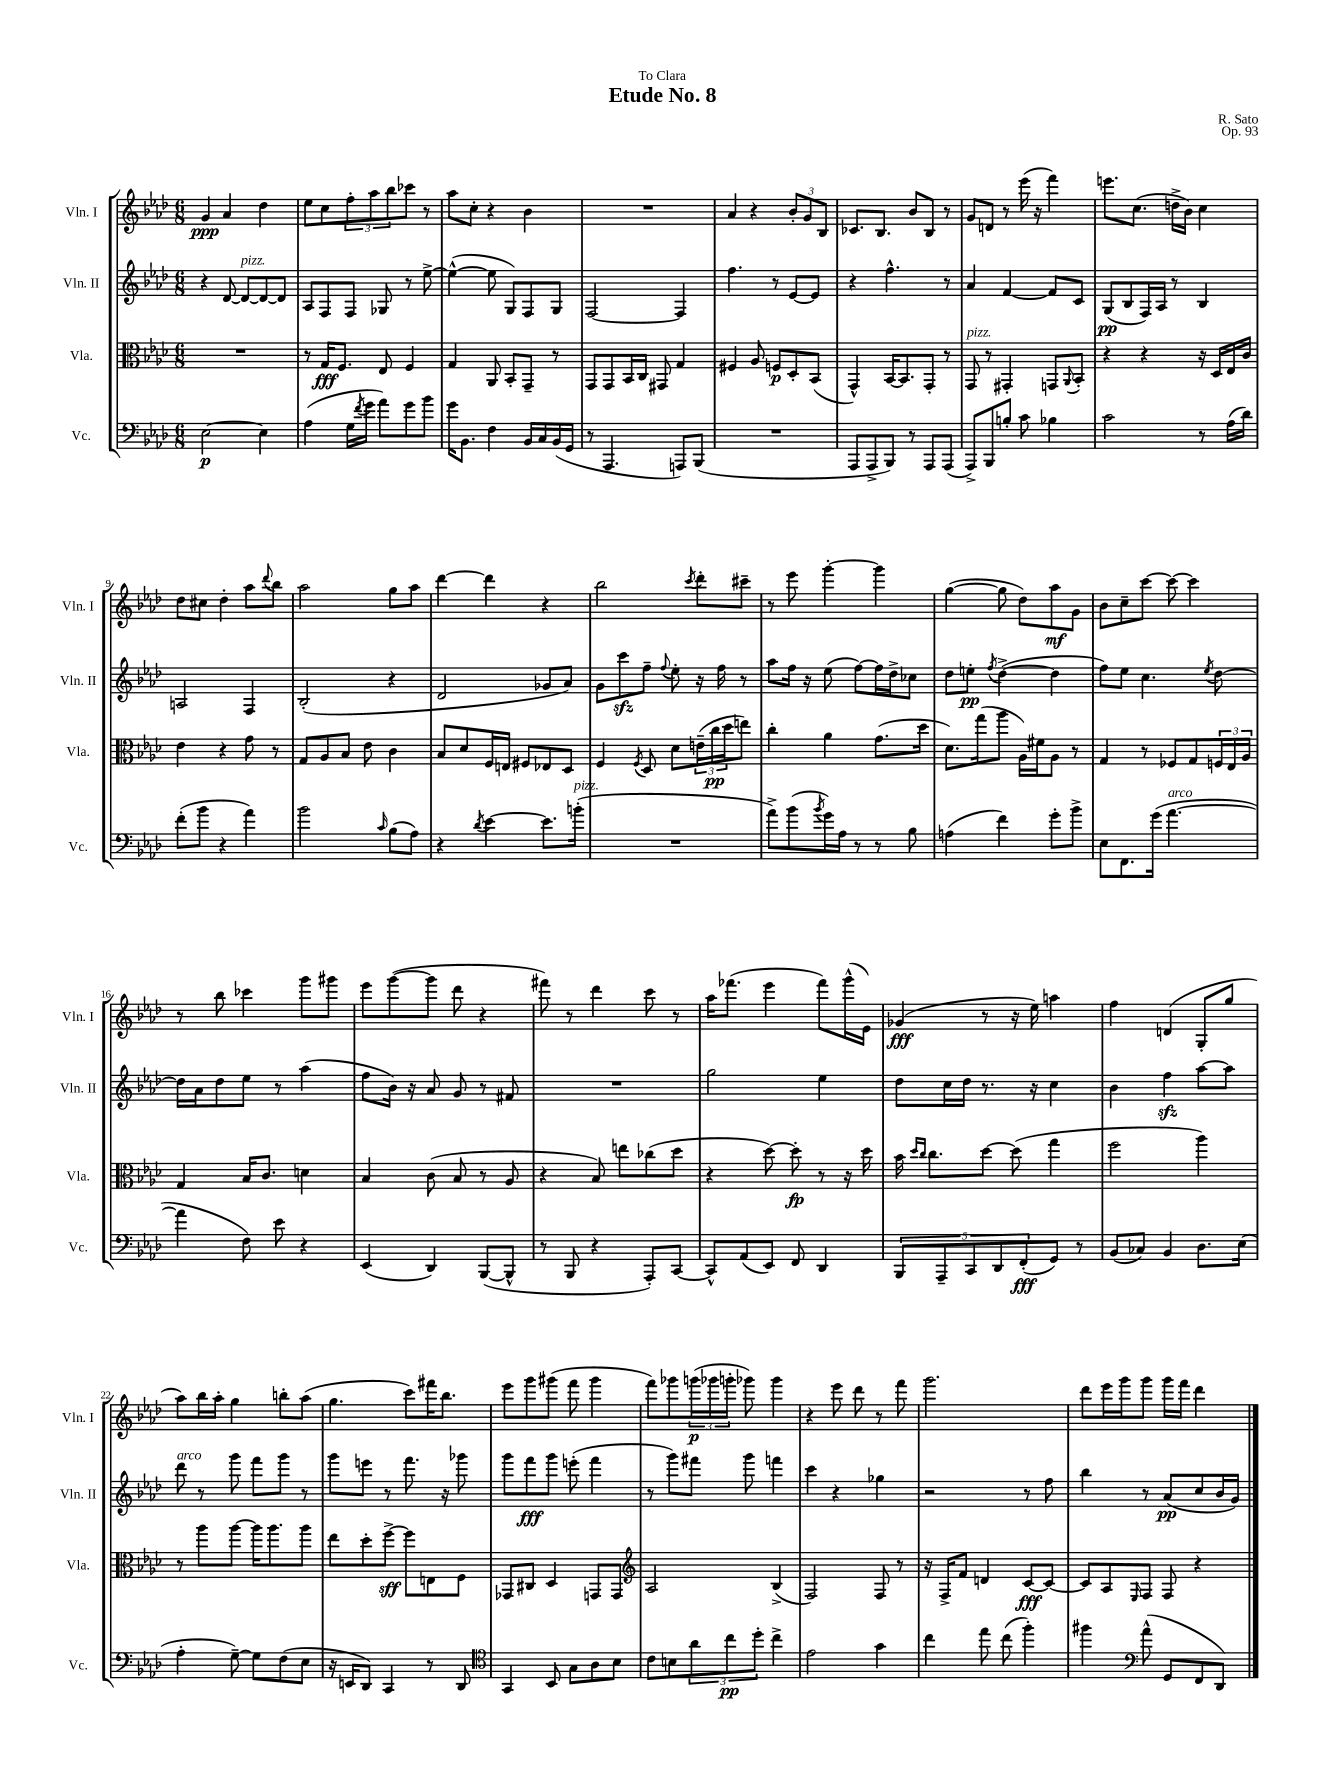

**kern	**dynam	**kern	**dynam	**kern	**dynam	**kern	**dynam
*part4	*part4	*part3	*part3	*part2	*part2	*part1	*part1
*staff4	*staff4	*staff3	*staff3	*staff2	*staff2	*staff1	*staff1
*I"Vc.	*	*I"Vla.	*	*I"Vln. II	*	*I"Vln. I	*
*I'Vc.	*	*I'Vla.	*	*I'Vln. II	*	*I'Vln. I	*
*clefF4	*	*clefC3	*	*clefG2	*	*clefG2	*
*k[b-e-a-d-]	*	*k[b-e-a-d-]	*	*k[b-e-a-d-]	*	*k[b-e-a-d-]	*
*M6/8	*	*M6/8	*	*M6/8	*	*M6/8	*
=1	=1	=1	=1	=1	=1	=1	=1
[2E-\	p	2.r	.	4r	.	4g/	ppp
.	.	.	.	[8d-/	.	4a-/	.
!	!	!	!	!LO:TX:a:i:t=pizz.	!	!	!
.	.	.	.	8d-/L_	.	.	.
4E-\]	.	.	.	8d-/_	.	4dd-\	.
.	.	.	.	8d-/J]	.	.	.
=2	=2	=2	=2	=2	=2	=2	=2
(4A-\	.	8r	.	8A-/L	.	8ee-\L	.
.	.	16G/KL	fff	8F/	.	8cc\	.
.	.	8.F/J	.	.	.	.	.
16G\LL	.	.	.	8F/J	.	12ff'\	.
8qf/	.	.	.	.	.	.	.
16g\JJ	.	.	.	.	.	.	.
.	.	.	.	.	.	12aa-\	.
8a-\L)	.	8E-/	.	8G-X/	.	.	.
.	.	.	.	.	.	12bb-\	.
8g\	.	4F/	.	8r	.	8ccc-X\J	.
8b-\J	.	.	.	[8ee-^\	.	8r	.
=3	=3	=3	=3	=3	=3	=3	=3
16g\KL	.	4G/	.	(4ee-^^\_	.	8aa-\L	.
8.BB-\J	.	.	.	.	.	.	.
.	.	.	.	.	.	8cc'\J	.
4F\	.	8AA-/	.	8ee-\]	.	4r	.
.	.	8BB-'/L	.	8G/L)	.	.	.
16BB-/LL	.	8GG~/J	.	8F/	.	4b-\	.
16C/	.	.	.	.	.	.	.
(16BB-/	.	8r	.	8G/J	.	.	.
16GG/JJ	.	.	.	.	.	.	.
=4	=4	=4	=4	=4	=4	=4	=4
8r	.	8GG/L	.	[2F/	.	2.r	.
4.AAA-/	.	8GG/	.	.	.	.	.
.	.	16BB-/L	.	.	.	.	.
.	.	16C/JJ	.	.	.	.	.
.	.	8GG#X/	.	.	.	.	.
8AAAn/L)	.	4G/	.	4F/]	.	.	.
(8BBB-/J	.	.	.	.	.	.	.
=5	=5	=5	=5	=5	=5	=5	=5
2.r	.	4F#X/	.	4.ff\	.	4a-/	.
.	.	8A-/	.	.	.	4r	.
.	.	8Fn/L	p	8r	.	.	.
.	.	8D-'/	.	[8e-/L	.	12b-'/L	.
.	.	.	.	.	.	12g/	.
.	.	(8BB-/J	.	8e-/J]	.	.	.
.	.	.	.	.	.	12B-/J	.
=6	=6	=6	=6	=6	=6	=6	=6
8AAA-/L	.	4GG^^/)	.	4r	.	8.c-X/L	.
8AAA-^/	.	.	.	.	.	.	.
.	.	.	.	.	.	8.B-/J	.
8BBB-/J)	.	[16BB-/KL	.	4.ff^^\	.	.	.
.	.	8.BB-/]	.	.	.	.	.
8r	.	.	.	.	.	8b-/L	.
8AAA-/L	.	8GG'/J	.	.	.	8B-/J	.
(8AAA-/J	.	8r	.	8r	.	8r	.
=7	=7	=7	=7	=7	=7	=7	=7
!	!	!LO:TX:a:i:t=pizz.	!	!	!	!	!
8AAA-^/L)	.	8GG/	.	4a-/	.	8g/L	.
8BBB-/	.	8r	.	.	.	8dn/J	.
8Bn'/J	.	4GG#X'/	.	[4f/	.	8r	.
8c\	.	.	.	.	.	(16eee-\	.
.	.	.	.	.	.	16r	.
4B-X\	.	8GGn/L	.	8f/L]	.	4fff\)	.
.	.	8qqAA-/	.	.	.	.	.
.	.	8BB-'/J	.	8c/J	.	.	.
=8	=8	=8	=8	=8	=8	=8	=8
2c\	.	4r	.	(8G/L	pp	8.eeen\L	.
.	.	.	.	8B-/	.	.	.
.	.	.	.	.	.	(8.cc\J	.
.	.	4r	.	16F/L)	.	.	.
.	.	.	.	16A-/JJ	.	.	.
.	.	.	.	8r	.	16ddn^\LL	.
.	.	.	.	.	.	16b-\JJ)	.
8r	.	16r	.	4B-/	.	4cc\	.
.	.	16D-/LL	.	.	.	.	.
(16A-\LL	.	16E-/	.	.	.	.	.
16d-\JJ)	.	16c/JJ	.	.	.	.	.
!!LO:LB:g=z
=9	=9	=9	=9	=9	=9	=9	=9
(8f'\L	.	4e-\	.	2An/	.	8dd-\L	.
8b-\J	.	.	.	.	.	8cc#X\J	.
4r	.	4r	.	.	.	4dd-'\	.
4a-\)	.	8g\	.	4F/	.	8aa-\L	.
.	.	.	.	.	.	8qqddd-/	.
.	.	8r	.	.	.	8bb-\J	.
=10	=10	=10	=10	=10	=10	=10	=10
2b-\	.	8G/L	.	(2B-'/	.	2aa-\	.
.	.	8A-/	.	.	.	.	.
.	.	8B-/J	.	.	.	.	.
.	.	8e-\	.	.	.	.	.
16qqc/	.	.	.	.	.	.	.
(8B-\L	.	4c\	.	4r	.	8gg\L	.
8A-\J)	.	.	.	.	.	8aa-\J	.
=11	=11	=11	=11	=11	=11	=11	=11
4r	.	8B-/L	.	2d-/	.	[4ddd-\	.
.	.	8d-/	.	.	.	.	.
8qd-/	.	.	.	.	.	.	.
[4e-\	.	16F/L	.	.	.	4ddd-\]	.
.	.	16En/JJ	.	.	.	.	.
.	.	8F#X/L	.	.	.	.	.
8.e-\L]	.	8E-X/	.	8g-X/L	.	4r	.
.	.	8D-/J	.	8a-/J)	.	.	.
!LO:TX:a:i:t=pizz.	!	!	!	!	!	!	!
(16bn'\Jk	.	.	.	.	.	.	.
=12	=12	=12	=12	=12	=12	=12	=12
2.r	.	4F/	.	8g\L	.	2bb-\	.
.	.	.	.	8ccczz\	.	.	.
.	.	8qF/	.	.	.	.	.
.	.	8D-/	.	8ff~\J	.	.	.
.	.	.	.	8qqff/	.	.	.
.	.	8d-\L	.	8ee-'\	.	.	.
.	.	.	.	.	.	8qccc/	.
.	.	(24en~\L	.	16r	.	8ddd-'\L	.
.	.	24cc\	pp	.	.	.	.
.	.	.	.	16ff\	.	.	.
.	.	24dd-\J	.	.	.	.	.
.	.	8een\J)	.	8r	.	8ccc#X~\J	.
=13	=13	=13	=13	=13	=13	=13	=13
8a-^\L)	.	4cc'\	.	8aa-\L	.	8r	.
(8b-\	.	.	.	16ff\Jk	.	8eee-\	.
.	.	.	.	16r	.	.	.
8qb-/	.	.	.	.	.	.	.
16g\L)	.	4a-\	.	(8ee-\	.	[4ggg'\	.
16A-\JJ	.	.	.	.	.	.	.
8r	.	.	.	[8ff\L)	.	.	.
8r	.	(8.g\L	.	16ff\L]	.	4ggg\]	.
.	.	.	.	16dd-^\J	.	.	.
8B-\	.	.	.	8cc-X\J	.	.	.
.	.	16dd-\Jk	.	.	.	.	.
=14	=14	=14	=14	=14	=14	=14	=14
(4An\	.	8.d-\L)	.	8dd-\L	.	([4gg\	.
.	.	.	.	8een'\J	pp	.	.
.	.	(16gg\k	.	.	.	.	.
.	.	.	.	8qff/	.	.	.
4f\)	.	8aa-\J	.	([4dd-^\	.	8gg\]	.
.	.	16A-\LL)	.	.	.	8dd-\L)	.
.	.	16f#X\J	.	.	.	.	.
8g'\L	.	8A-\J	.	4dd-\]	.	8aa-\	mf
8b-^\J	.	8r	.	.	.	8g\J	.
=15	=15	=15	=15	=15	=15	=15	=15
8E-\L	.	4G/	.	8ff\L)	.	8b-\L	.
8.FF\	.	.	.	8ee-\J	.	8cc~\	.
.	.	8r	.	4.cc\	.	[8ccc\J	.
(16g\Jk	.	.	.	.	.	.	.
!LO:TX:a:i:t=arco	!	!	!	!	!	!	!
[4.a-\	.	8F-X/L	.	.	.	8ccc\_	.
.	.	8G/	.	.	.	4ccc\]	.
.	.	.	.	8qee-/	.	.	.
.	.	24Fn/L	.	[8dd-\	.	.	.
.	.	24E-/	.	.	.	.	.
.	.	24A-/JJ	.	.	.	.	.
!!LO:LB:g=z
=16	=16	=16	=16	=16	=16	=16	=16
4a-\]	.	4G/	.	16dd-\LL]	.	8r	.
.	.	.	.	16a-\J	.	.	.
.	.	.	.	8dd-\	.	8bb-\	.
8F\)	.	16B-/KL	.	8ee-\J	.	4ccc-X\	.
.	.	8.c/J	.	.	.	.	.
8e-\	.	.	.	8r	.	.	.
4r	.	4dn\	.	(4aa-\	.	8ggg\L	.
.	.	.	.	.	.	8ggg#X\J	.
=17	=17	=17	=17	=17	=17	=17	=17
(4EE-/	.	4B-/	.	8ff\L	.	8eee-\L	.
.	.	.	.	16b-\Jk)	.	([8ggg\	.
.	.	.	.	16r	.	.	.
4DD-/)	.	(8c\	.	8a-/	.	8ggg\J]	.
.	.	8B-/	.	8g/	.	8ddd-\	.
([8BBB-/L	.	8r	.	8r	.	4r	.
8BBB-^^/J]	.	8A-/	.	8f#X/	.	.	.
=18	=18	=18	=18	=18	=18	=18	=18
8r	.	4r	.	2.r	.	8fff#X\)	.
8BBB-/	.	.	.	.	.	8r	.
4r	.	8B-/)	.	.	.	4ddd-\	.
.	.	8een\L	.	.	.	.	.
8AAA-'/L)	.	(8cc-X\	.	.	.	8ccc\	.
[8CC/J	.	8dd-\J	.	.	.	8r	.
=19	=19	=19	=19	=19	=19	=19	=19
8CC^^/L]	.	4r	.	2gg\	.	16aa-\KL	.
.	.	.	.	.	.	(8.fff-X\J	.
(8AA-/	.	.	.	.	.	.	.
8EE-/J)	.	[8dd-\)	.	.	.	4eee-\	.
8FF/	.	8dd-'\]	fp	.	.	.	.
4DD-/	.	8r	.	4ee-\	.	8fff-\L)	.
.	.	16r	.	.	.	(16ggg^^\L	.
.	.	16dd-\	.	.	.	16e-\JJ)	.
=20	=20	=20	=20	=20	=20	=20	=20
10BBB-/L	.	16b-\	.	8dd-\L	.	(4g-X/	fff
.	.	16qqdd-/LL	.	.	.	.	.
.	.	16qqcc/JJ	.	.	.	.	.
.	.	8.cc\L	.	.	.	.	.
10AAA-~/	.	.	.	.	.	.	.
.	.	.	.	16cc\L	.	.	.
.	.	.	.	16dd-\JJ	.	.	.
10CC/	.	.	.	.	.	.	.
.	.	[8dd-\J	.	8.r	.	8r	.
10DD-/	.	.	.	.	.	.	.
.	.	(8dd-\]	.	.	.	16r	.
(10FF'/	fff	.	.	.	.	.	.
.	.	.	.	16r	.	16ee-\)	.
8GG/J)	.	4gg\	.	4cc\	.	4aan\	.
8r	.	.	.	.	.	.	.
=21	=21	=21	=21	=21	=21	=21	=21
(8BB-/L	.	2ff\	.	4b-\	.	4ff\	.
8C-X/J)	.	.	.	.	.	.	.
4BB-/	.	.	.	4ffzz\	.	(4dn/	.
8.D-\L	.	4aa-\)	.	[8aa-\L	.	8G'/L	.
.	.	.	.	8aa-\J]	.	8gg/J	.
(16E-\Jk	.	.	.	.	.	.	.
!!LO:LB:g=z
=22	=22	=22	=22	=22	=22	=22	=22
!	!	!	!	!LO:TX:a:i:t=arco	!	!	!
4A-'\	.	8r	.	8ddd-\	.	8aa-\L)	.
.	.	8aa-\L	.	8r	.	16bb-\L	.
.	.	.	.	.	.	16aa-'\JJ	.
[8G~\)	.	[8aa-\J	.	8ggg\	.	4gg\	.
8G\L]	.	16aa-\KL]	.	8fff\L	.	.	.
.	.	8.aa-\	.	.	.	.	.
(8F\	.	.	.	8ggg\J	.	8bbn'\L	.
8E-\J	.	8aa-\J	.	8r	.	(8aa-\J	.
=23	=23	=23	=23	=23	=23	=23	=23
16r	.	8ee-\L	.	8ggg\L	.	4.gg\	.
16EEn/KL	.	.	.	.	.	.	.
8DD-/J)	.	8dd-'\	.	8eeen\J	.	.	.
4CC/	.	[8ff^\J	sff	8r	.	.	.
.	.	8ff\L]	.	8.fff\	.	8ccc\L)	.
8r	.	8En\	.	.	.	16fff#X\K	.
.	.	.	.	16r	.	8.bb-\J	.
8DD-/	.	8F\J	.	8ggg-X\	.	.	.
=24	=24	=24	=24	=24	=24	=24	=24
*clefC4	*	*	*	*	*	*	*
4GG/	.	8GG-X/L	.	8ggg\L	.	8eee-\L	.
.	.	8C#X/J	.	8fff\	fff	8ggg\	.
8BB-/	.	4D-/	.	8ggg\J	.	(8ggg#X\J	.
8G\L	.	.	.	(8eeen'\	.	8fff\	.
8A-\	.	8GGn/L	.	4fff\	.	4ggg#\	.
8B-\J	.	8GG/J	.	.	.	.	.
=25	=25	=25	=25	=25	=25	=25	=25
*	*	*clefG2	*	*	*	*	*
8c\L	.	2A-/	.	8r	.	8fff\L)	.
8Bn\	.	.	.	8ggg\L)	.	8ggg-X\	.
12a-\	.	.	.	8fff#X\J	.	(24gggn\L	p
.	.	.	.	.	.	24ggg-X\	.
12cc\	pp	.	.	.	.	24gggn'\JJ	.
.	.	.	.	8ggg\	.	8ggg-X\)	.
12dd-'\J	.	.	.	.	.	.	.
4cc^\	.	(4B-^/	.	4fffn\	.	4ggg-\	.
=26	=26	=26	=26	=26	=26	=26	=26
2e-\	.	2F/)	.	4ccc\	.	4r	.
.	.	.	.	4r	.	8eee-\	.
.	.	.	.	.	.	8ddd-\	.
4g\	.	8F/	.	4gg-X\	.	8r	.
.	.	8r	.	.	.	8fff\	.
=27	=27	=27	=27	=27	=27	=27	=27
4cc\	.	16r	.	2r	.	2.ggg\	.
.	.	16F^/KL	.	.	.	.	.
.	.	8f/J	.	.	.	.	.
8ee-\	.	4dn/	.	.	.	.	.
(8cc\	.	.	.	.	.	.	.
4ff'\)	.	[8c/L	fff	8r	.	.	.
.	.	8c/J_	.	8ff\	.	.	.
=28	=28	=28	=28	=28	=28	=28	=28
4ff#X\	.	8c/L]	.	4bb-\	.	8ddd-\L	.
.	.	8A-/	.	.	.	16eee-\L	.
.	.	.	.	.	.	16ggg\J	.
*clefF4	*	*	*	*	*	*	*
.	.	16qqE-/	.	.	.	.	.
(8a-^^\	.	8F/J	.	8r	.	8ggg\J	.
8GG/L	.	8F/	.	(8a-/L	pp	16ggg\LL	.
.	.	.	.	.	.	16fff\JJ	.
8FF/	.	4r	.	8cc/	.	4ddd-\	.
8DD-/J)	.	.	.	16b-/L	.	.	.
.	.	.	.	16g/JJ)	.	.	.
==	==	==	==	==	==	==	==
*-	*-	*-	*-	*-	*-	*-	*-
